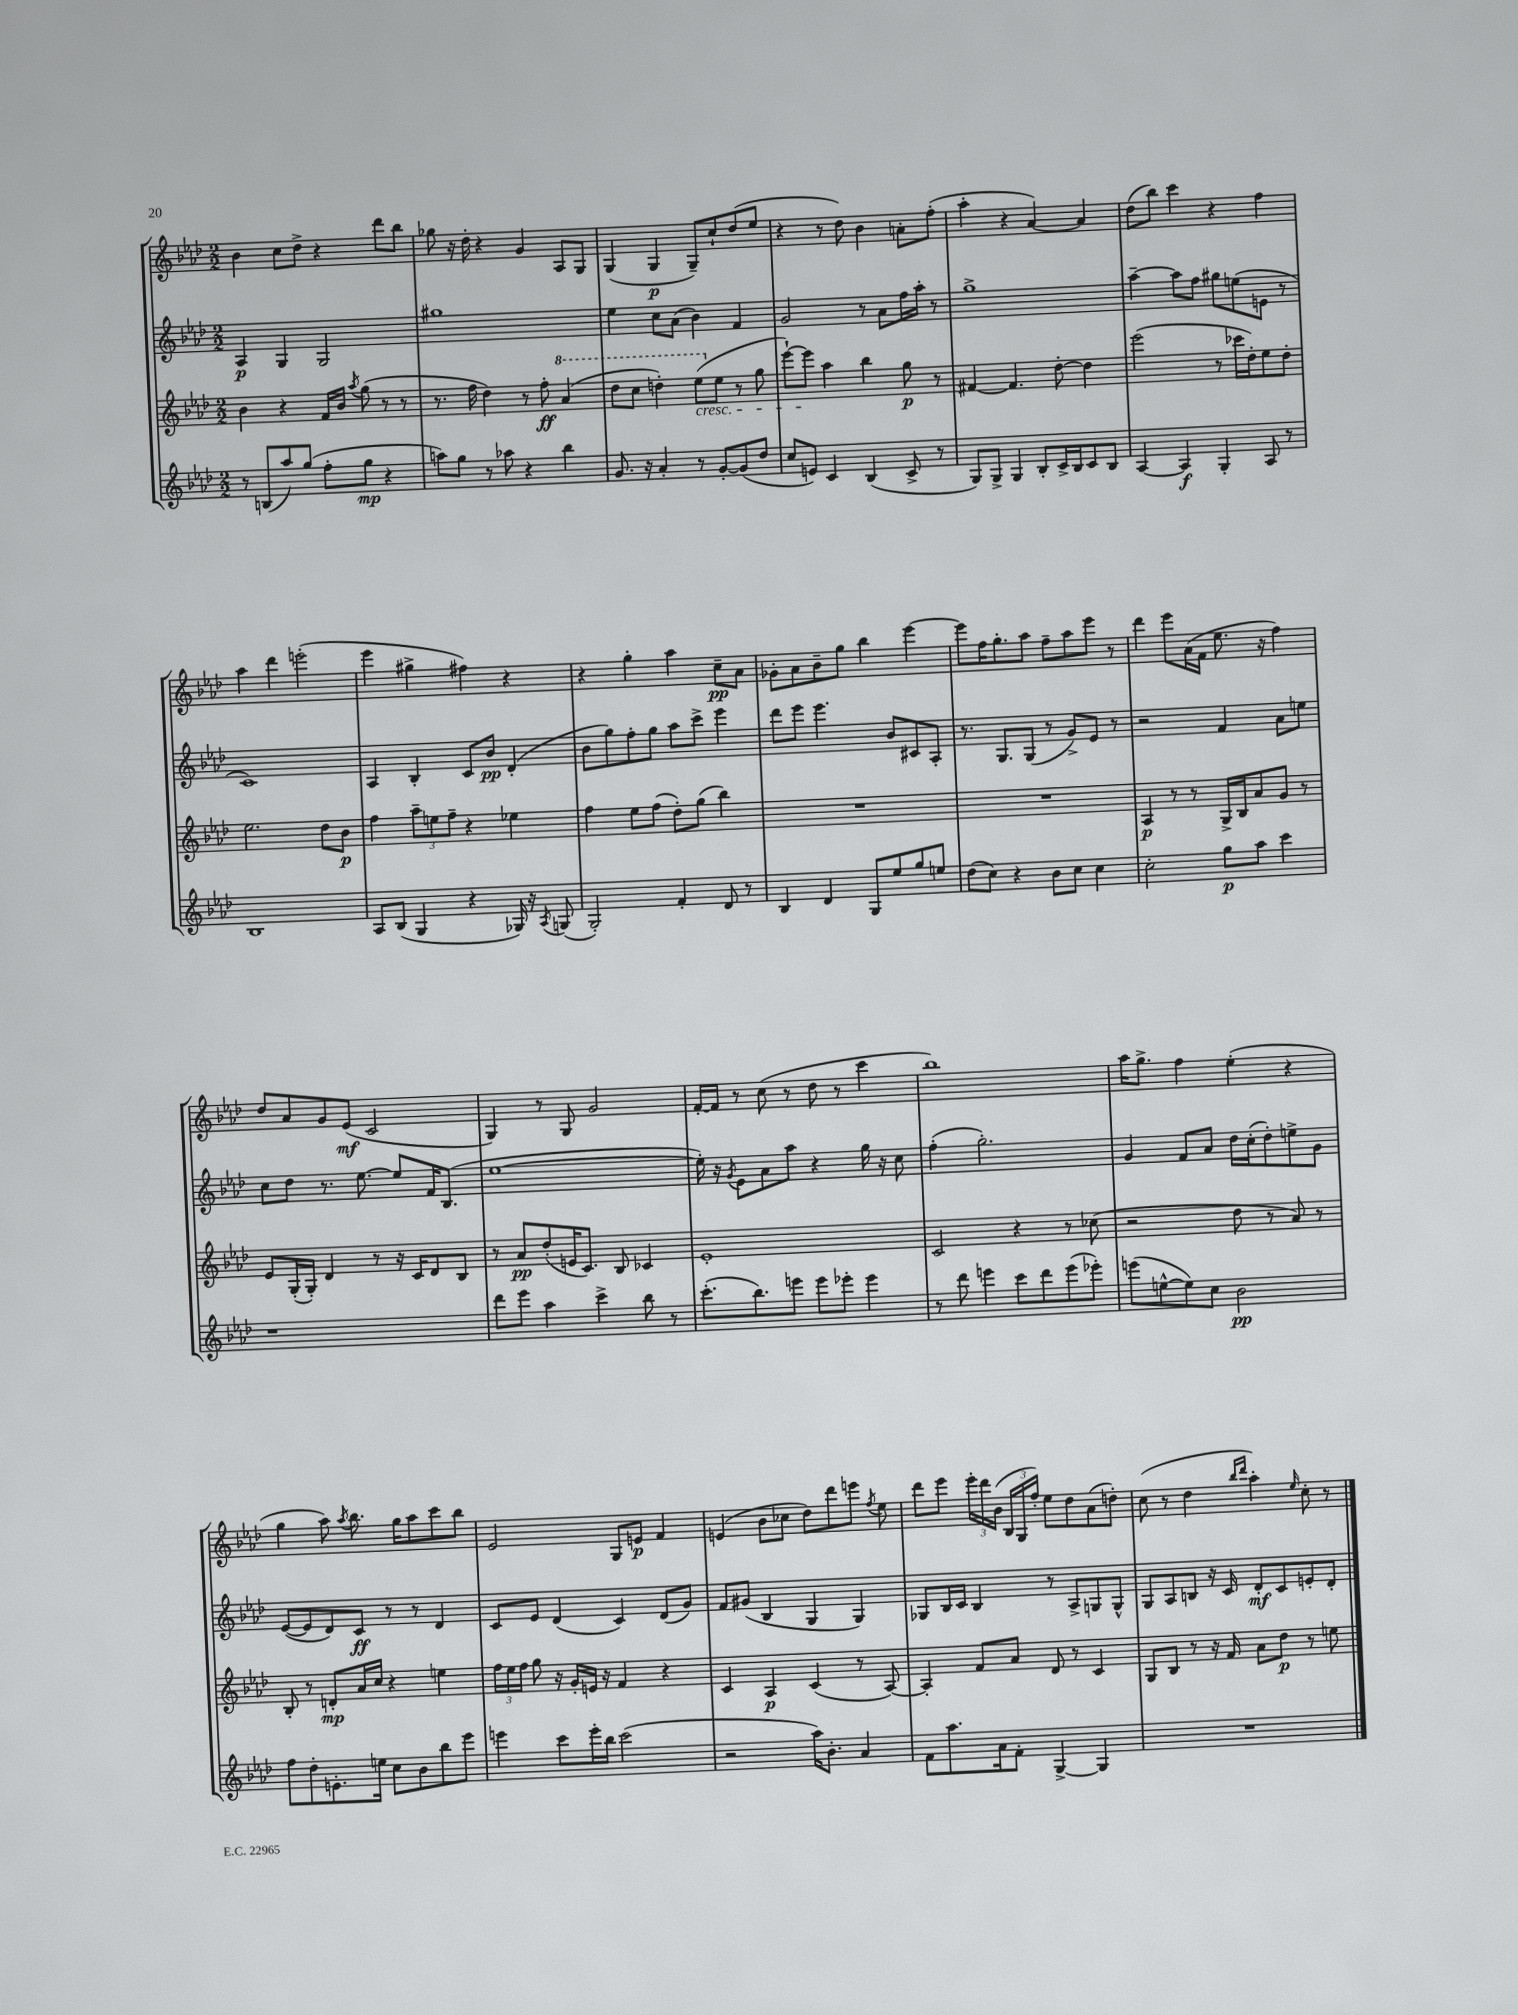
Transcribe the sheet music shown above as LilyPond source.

<<
\new StaffGroup <<
\new Staff = "s0" {
    \clef treble \key aes \major \numericTimeSignature \time 2/2
    \autoBeamOff bes'4 c''8[ des''8]-> r4 des'''8[ bes''8] |
    ges''8 r16 des''16-. r4 g'4 aes8[ g8] |
    g4( g4\p g8[--) c''8-! des''8( ees''8] |
    r4 r8 des''8) bes'4 a'8[-. f''8]-.( |
    aes''4-. r4 aes'4~) aes'4 |
    des''8[( bes''8]) c'''4 r4 f''4 |
    aes''4 des'''4 e'''2-.( |
    ees'''4 gis''4-> fis''4) r4 |
    r4 g''4-. aes''4 c''8[--\pp aes'8] |
    ges'8[-. aes'8 bes'8-- g''8] bes''4 ees'''4~ |
    ees'''8[ f''16 g''8.-. aes''8] f''8[-- aes''8 ees'''8] r8 |
    des'''4 ees'''8[ aes'16( f'16] ees''8. r16 f''4) |
    des''8[ aes'8 g'8 ees'8]\mf( c'2 |
    g4) r8 g8 g'2 |
    f'16[~-. f'16] r8 c''8( r8 des''8 r8 c'''4 |
    bes''1) |
    aes''16[ g''8.]-> f''4 ees''4-.( r4 |
    g''4 aes''8) \acciaccatura { aes''8 } bes''8. g''16[ aes''8 c'''8 bes''8] |
    ees'2 g8[ e'8]\p f'4 |
    e'4( bes'8[ ces''8] des''8[) des'''8 e'''8] \acciaccatura { f''8 } ees''8 |
    des'''8[ ees'''8] \tuplet 3/2 { ees'''16[-. des'''16 bes'16]( } \tuplet 3/2 { bes16[ g16 f''16]-.) } ees''8[ des''8 aes'8( d''8]-.) |
    c''8( r8 des''4 \grace { bes''16[ des'''16] } aes''4-.) \grace { ees''16 } c''8-. r8 \bar "|." |
}
\new Staff = "s1" {
    \clef treble \key aes \major \numericTimeSignature \time 2/2
    \autoBeamOff aes4\p g4 g2 |
    gis''1 |
    ees''4 c''8[ aes'8]( bes'4) f'4 |
    g'2 r8 aes'8[ f''16 aes''16]-. r8 |
    g''1-> |
    aes''4~-- aes''8[ f''8] gis''8[ e''8( e'8] r8 |
    c'1) |
    aes4 bes4-. c'8[ bes'8]\pp des'4-.( |
    bes'8[ g''8) f''8-. g''8] aes''8[ c'''8]-> ees'''4 |
    des'''8[ ees'''8] ees'''4. bes'8[ cis'8 aes8]-. |
    r8. g8.[ g8]( r8 g'8[->) ees'8] r8 |
    r2 f'4 aes'8[ e''8] |
    c''8[ des''8] r8. ees''8.~ ees''8[ f'16 bes8.]( |
    ees''1~ |
    ees''16-.) r16 \acciaccatura { g'8 } ees'8[ aes'8 aes''8] r4 g''16 r16 c''8 |
    f''4-.( g''2.-.) |
    g'4 f'8[ aes'8] des''16[ c''16-.( des''8-.) e''8-> g'8] |
    ees'8[~( ees'8 des'8) c'8]\ff r8 r8 des'4 |
    c'8[ ees'8] des'4( c'4) des'8[( g'8]) |
    f'8[ gis'8]( bes4 g4 g4) |
    ges8[ bes16 c'16] bes4 r8 aes8[-> g8 g8]-^ |
    g8[ aes8 b8] r16 c'16 des'8[-.\mf c'8 e'8-. des'8]-. \bar "|." |
}
\new Staff = "s2" {
    \clef treble \key aes \major \numericTimeSignature \time 2/2
    \autoBeamOff bes'4 r4 f'16[ bes'16] \acciaccatura { aes''8 } g''8( r8 r8 |
    r8. f''16 des''4) r8 f''8-.\ff \ottava #1 aes''4( |
    des'''8[ c'''8] d'''4-.) ees'''8[\cresc( \ottava #0 ees''8] r8 g''8 |
    ees'''8[~-!) ees'''8]\! aes''4 bes''4 g''8\p r8 |
    fis'4~ fis'4. des''8~-. des''4 |
    ees'''2( r8 ces'''16[ des''16-.) ees''8 des''8]-. |
    ees''2. des''8[ bes'8]\p |
    f''4 \tuplet 3/2 { aes''8[-- e''8 f''8]-- } r4 ees''4 |
    f''4 ees''8[ f''8]( des''8[-.) g''8]( bes''4) |
    R1 |
    R1 |
    aes4\p r8 r8 g16[-> bes16 aes'8 g'8] r8 |
    ees'8[ g16-.( g16]-.) des'4 r8 r16 c'16[ des'8 bes8] |
    r8 aes'8[\pp des''8-.( e'16 c'8.]) bes8 ces'4 |
    ees'1-. |
    c'2 r4 r8 ces''8( |
    r2 des''8 r8 aes'8) r8 |
    bes8-. r8 d'8[-.\mp aes'16 c''16] r4 e''4 |
    \tuplet 3/2 { f''16[ ees''16 f''16] } g''8 r16 g'16[-. e'16] r16 f'4 r4 |
    c'4 aes4\p c'4( r8 aes8~) |
    aes4-. f'8[ aes'8] des'8 r8 c'4 |
    g8[ bes8] r8 r16 f'16 aes'8[ des''8]\p r8 e''8 \bar "|." |
}
\new Staff = "s3" {
    \clef treble \key aes \major \numericTimeSignature \time 2/2
    \autoBeamOff r8 b8[( aes''8) g''8]( f''8[-. g''8]\mp r4 |
    a''8[) g''8] r8 aes''8 r4 bes''4 |
    g'8. r16 aes'4-. r8 g'8[~-. g'8( des''8] |
    c''8[ e'8]) c'4 bes4( c'8-> r8 |
    g8[) g8]-> g4 bes8[-. c'16-> bes16 c'8 bes8] |
    aes4~ aes4\f g4-. aes8 r8 |
    bes1 |
    aes8[ bes8]( g4 r4 ges16) r16 \acciaccatura { aes8 } g8( |
    g2-.) f'4-. des'8 r8 |
    bes4 des'4 g8[ ees''8 g''8 e''8] |
    des''8[( c''8]) r4 bes'8[ c''8] c''4 |
    c''2-. g''8[\p aes''8] c'''4 |
    r1 |
    des'''8[ ees'''8] aes''4 c'''4-> bes''8 r8 |
    c'''8.[-.( bes''8.) e'''8] e'''8[ ees'''8]-. ees'''4 |
    r8 des'''8 e'''4 c'''8[ des'''8 e'''8( ees'''8]-.) |
    e'''8[( e''8~-^ e''8) c''8] bes'2\pp |
    f''8[ des''8-. e'8.-. e''16] c''8[ bes'8 bes''8 ees'''8] |
    e'''4 c'''8[ e'''16-. bes''16] c'''2( |
    r2 aes''16[) bes'8.]-. aes'4 |
    f'8[ aes''8. aes'16 f'8]-. g4~-> g4 |
    R1 \bar "|." |
}
>>
>>
\layout { \context { \Score \remove "Bar_number_engraver" } }
